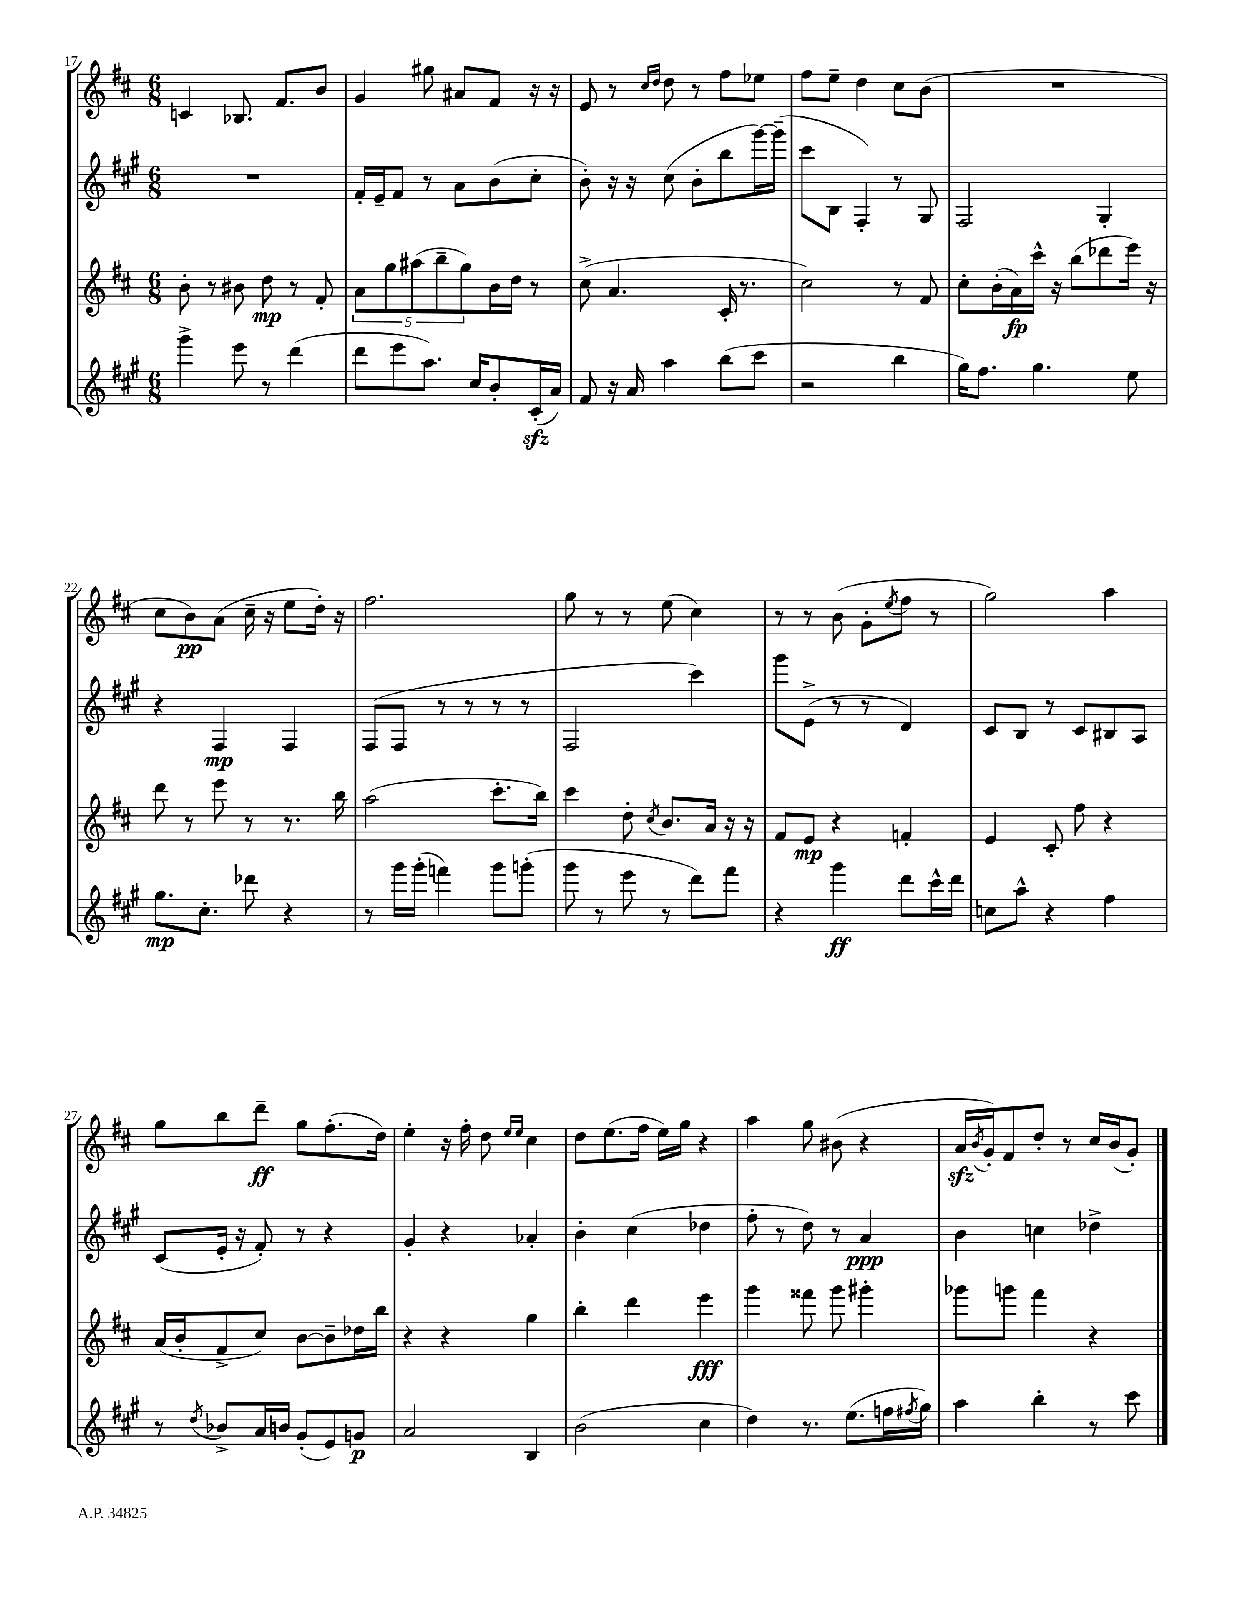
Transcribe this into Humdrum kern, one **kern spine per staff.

**kern	**kern	**kern	**kern
*staff4	*staff3	*staff2	*staff1
*clefG2	*clefG2	*clefG2	*clefG2
*k[f#c#g#]	*k[f#c#]	*k[f#c#g#]	*k[f#c#]
*M6/8	*M6/8	*M6/8	*M6/8
4ggg#^	8b'	2.r	4c
.	8r	.	.
8eee	8b#	.	8.B-
8r	8dd	.	.
.	.	.	8.f#
(4ddd	8r	.	.
.	8f#'	.	8b
=	=	=	=
8ddd	10a	16f#'	4g
.	.	16e~	.
.	10gg	.	.
8eee	.	8f#	.
.	(10aa#	.	.
8.aa)	.	8r	8gg#
.	10bb~	.	.
.	.	8a	8a#
.	10gg)	.	.
16cc#	.	.	.
8b'	16b	(8b	8f#
.	16dd	.	.
(16c#'	8r	8cc#'	16r
16a)	.	.	16r
=	=	=	=
8f#	(8cc#^	8b')	8e
16r	4.a	16r	8r
16a	.	16r	.
.	.	.	16qqcc#
.	.	.	16qqdd
4aa	.	(8cc#	8dd
.	.	8b'	8r
(8bb	16c#'	8bb	8ff#
.	8.r	.	.
8ccc#	.	[16ggg#)	8ee-
.	.	(16ggg#~]	.
=	=	=	=
2r	2cc#)	8ccc#	8ff#
.	.	8B	8ee~
.	.	4F#')	4dd
4bb	8r	8r	8cc#
.	8f#	8G#	(8b
=	=	=	=
16gg#)	8cc#'	2F#	2.r
8.ff#	.	.	.
.	(16b'	.	.
.	16a)	.	.
4.gg#	16ccc#^^	.	.
.	16r	.	.
.	(8bb	.	.
.	8ddd-	4G#'	.
8ee	16eee)	.	.
.	16r	.	.
=	=	=	=
8.gg#	8ddd	4r	8cc#
.	8r	.	8b)
8.cc#'	.	.	.
.	8eee	4F#	(8a
8ddd-	8r	.	16cc#~
.	.	.	16r
4r	8.r	4F#	8ee
.	.	.	16dd')
.	16bb	.	16r
=	=	=	=
8r	(2aa	(8F#	2.ff#
16ggg#	.	8F#	.
(16ggg#'	.	.	.
4fff)	.	8r	.
.	.	8r	.
8ggg#	8.ccc#'	8r	.
(8ggg'	.	8r	.
.	16bb)	.	.
=	=	=	=
8ggg#	4ccc#	2F#	8gg
8r	.	.	8r
8eee	8dd'	.	8r
.	8qcc#	.	.
8r	8.b	.	(8ee
8ddd)	.	4ccc#)	4cc#)
.	16a	.	.
8fff#	16r	.	.
.	16r	.	.
=	=	=	=
4r	8f#	8ggg#	8r
.	8e	(8e^	8r
4ggg#	4r	8r	(8b
.	.	8r	8g'
.	.	.	8qee
8ddd	4f'	4d)	8ff#
16ccc#^^	.	.	8r
16ddd	.	.	.
=	=	=	=
8cc	4e	8c#	2gg)
8aa^^	.	8B	.
4r	8c#'	8r	.
.	8ff#	8c#	.
4ff#	4r	8B#	4aa
.	.	8A	.
=	=	=	=
8r	(16a	(8c#	8gg
.	16b'	.	.
8qdd	.	.	.
8b-^	8f#^	16e'	8bb
.	.	16r	.
16a	8cc#)	8f#')	8ddd~
16b	.	.	.
(8g#'	[8b	8r	8gg
8e)	8b~]	4r	(8.ff#'
8g	16dd-	.	.
.	16bb	.	16dd)
=	=	=	=
2a	4r	4g#'	4ee'
.	4r	4r	16r
.	.	.	16ff#'
.	.	.	8dd
.	.	.	16qqee
.	.	.	16qqee
4B	4gg	4a-'	4cc#
=	=	=	=
(2b	4bb'	4b'	8dd
.	.	.	(8.ee
.	4ddd	(4cc#	.
.	.	.	16ff#
.	.	.	16ee)
.	.	.	16gg
4cc#	4eee	4dd-	4r
=	=	=	=
4dd)	4ggg	8ff#'	4aa
.	.	8r	.
8.r	8fff##	8dd)	8gg
.	8ggg	8r	(8b#
(8.ee	.	.	.
.	4ggg#'	4a	4r
16ff	.	.	.
8qff#	.	.	.
16gg#)	.	.	.
=	=	=	=
4aa	8ggg-	4b	16a
.	.	.	8qb
.	.	.	16g')
.	8ggg	.	8f#
4bb'	4fff#	4cc	8dd'
.	.	.	8r
8r	4r	4dd-^	16cc#
.	.	.	(16b
8ccc#	.	.	8g')
==	==	==	==
*-	*-	*-	*-
